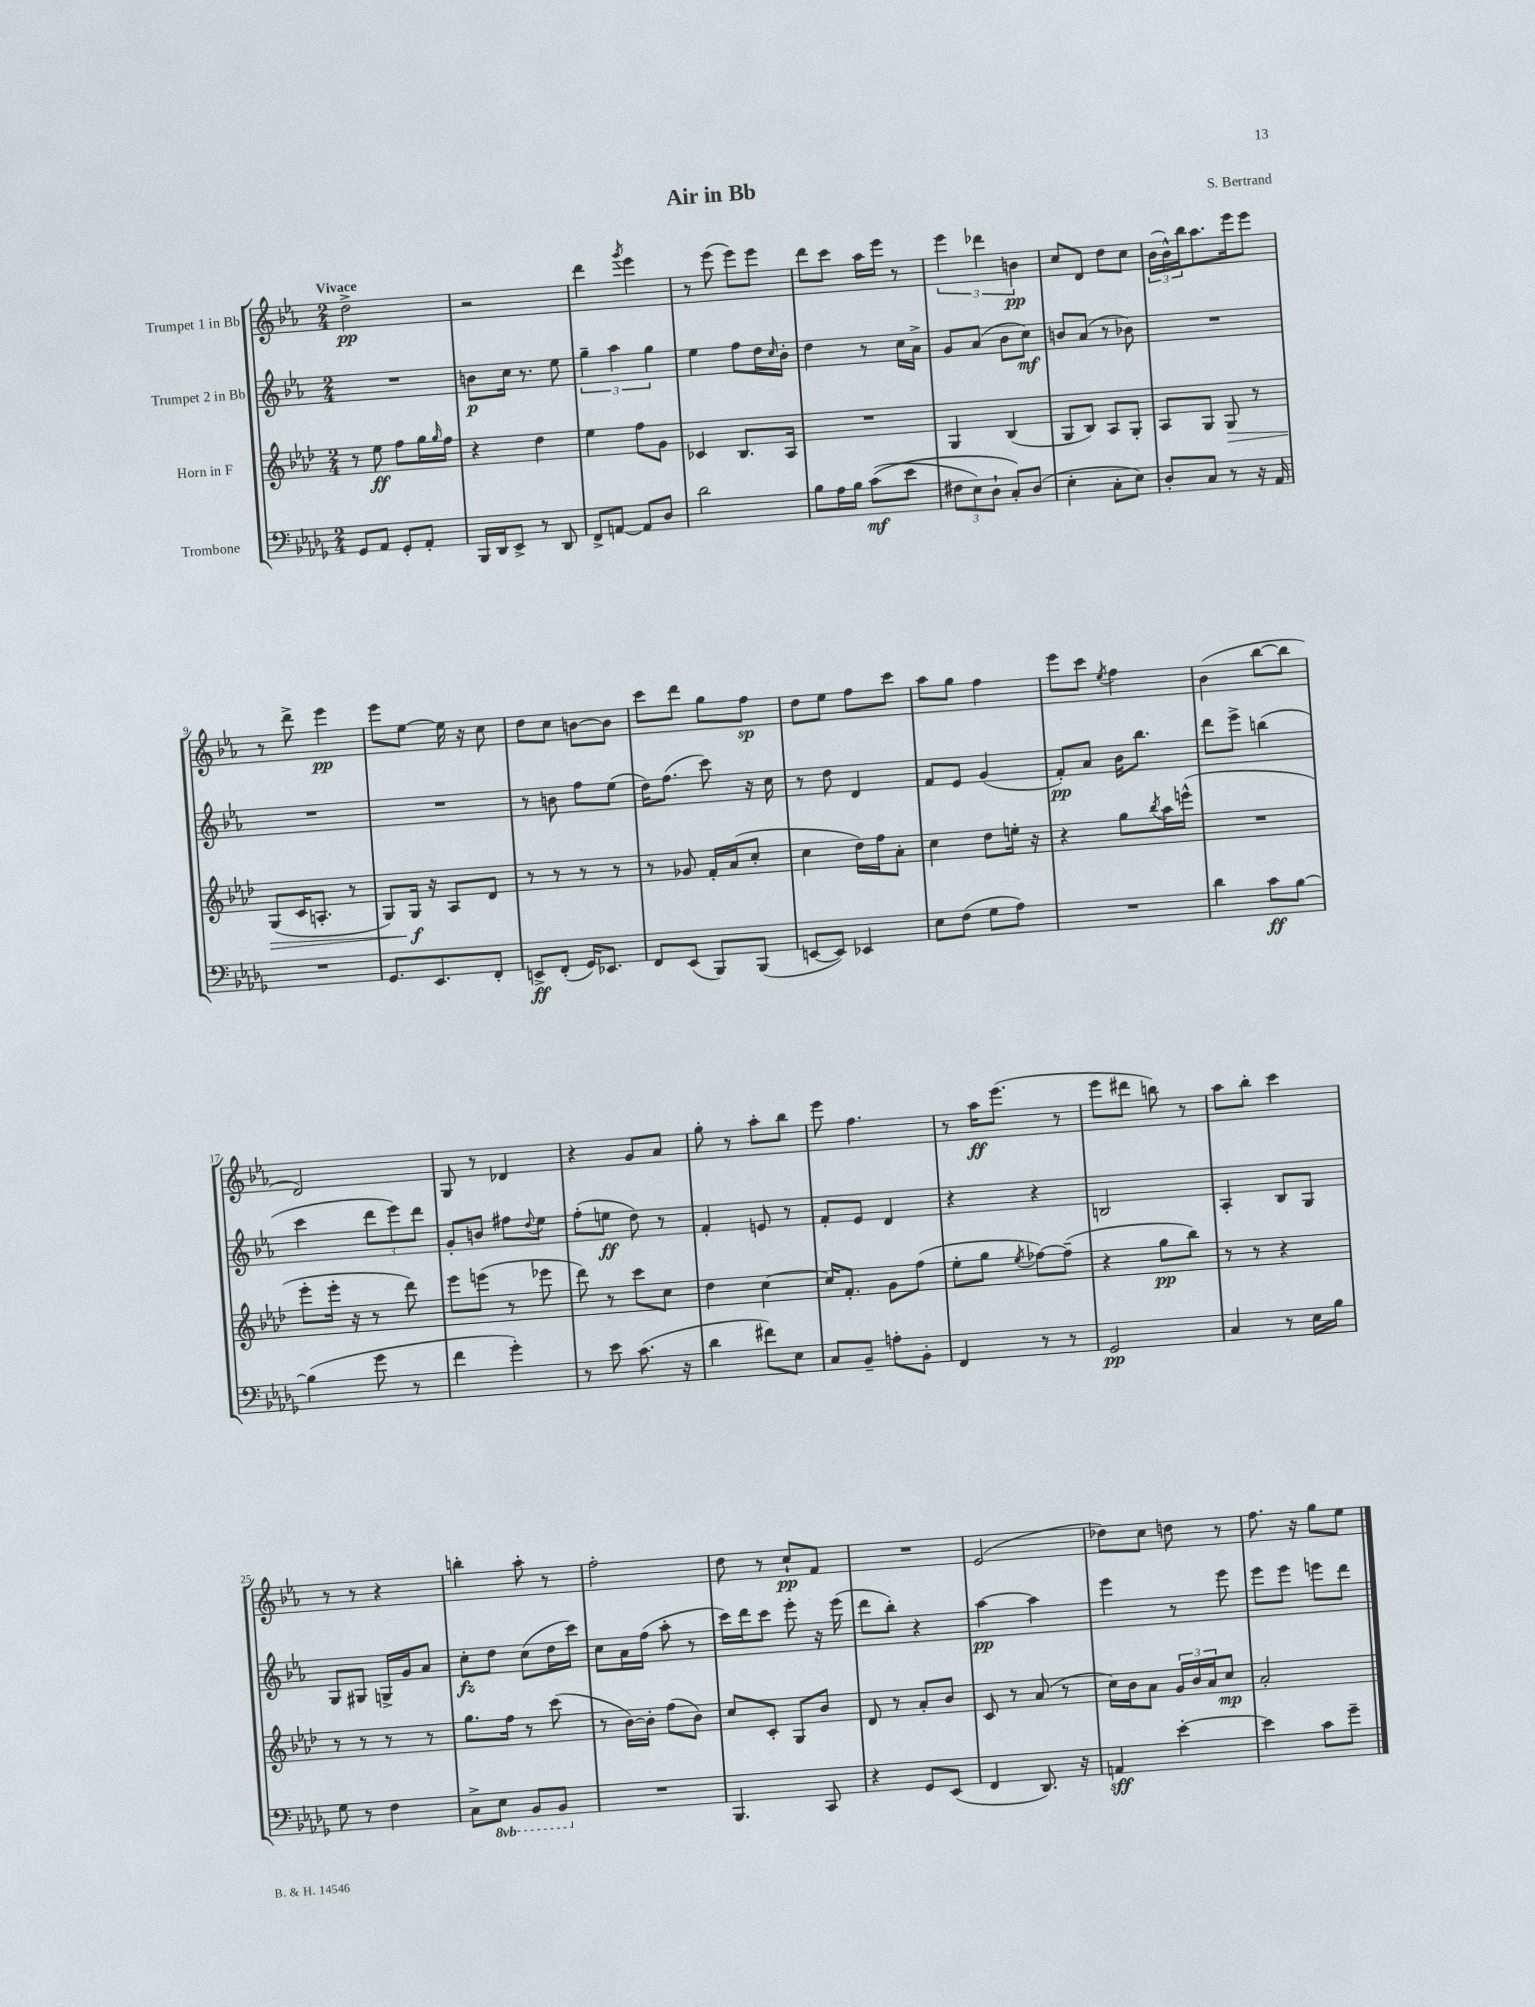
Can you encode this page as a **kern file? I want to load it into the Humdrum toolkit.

**kern	**kern	**kern	**kern
*staff4	*staff3	*staff2	*staff1
*clefF4	*clefG2	*clefG2	*clefG2
*k[b-e-a-d-g-]	*k[b-e-a-d-]	*k[b-e-a-]	*k[b-e-a-]
*M2/4	*M2/4	*M2/4	*M2/4
8GG-	8r	2r	2dd^
8AA-	8ee-	.	.
8GG-'	8ff	.	.
8AA-'	16gg	.	.
.	16qqgg	.	.
.	16ff	.	.
=	=	=	=
16BBB-	4r	8b	2r
16DD-	.	.	.
8EE-^	.	16cc	.
.	.	8.r	.
8r	4dd-	.	.
8DD-	.	8ee-	.
=	=	=	=
8FF^	4ee-	6gg~	4ddd
[8AA	.	.	.
.	.	6aa-	.
.	.	.	8qggg
8AA]	8ff	.	4eee-
.	.	6gg	.
8D-	8g	.	.
=	=	=	=
2d-	4c-	4ee-	8r
.	.	.	(8eee-
.	8.B-	8ff	8eee-)
.	.	16dd	8eee-
.	.	16qqcc	.
.	16A-	16b-'	.
=	=	=	=
8B-	2r	4dd	8ddd
16A-	.	.	8ccc
16B-	.	.	.
&((8c	.	8r	16aa-
.	.	.	16eee-
8e-	.	16cc	8r
.	.	16a-^	.
=	=	=	=
12F#	4G	8g	6eee-
12E-)	.	.	.
.	.	(8a-	.
12D-`	.	.	6ddd-
8C'&)	(4B-	8b-	.
.	.	.	6b
(8D-	.	8cc)	.
=	=	=	=
4E-'	8G	8b	8cc
.	8B-)	(8a-	8d
8C'	8A-	8r	8dd
8E-)	8G'	8b-)	8cc
=	=	=	=
8D-'	8A-	2r	(24b-
.	.	.	24b-^^)
.	.	.	24bb-
8C	8G	.	8.aa-
8r	8G	.	.
.	.	.	16eee-
16r	8r	.	8eee-
16AA-	.	.	.
=	=	=	=
2r	(8G	2r	8r
.	16c	.	8ddd^
.	8.A'	.	.
.	.	.	4eee-
.	8r	.	.
=	=	=	=
8.GG-	8G)	2r	8eee-
.	16G	.	[8ee-
8.EE-	16r	.	.
.	8A-	.	16ee-]
.	.	.	16r
8FF'	8d-	.	8cc
=	=	=	=
8EE^	8r	8r	8dd
(8FF'	8r	8b	8cc
16GG-)	8r	8ff	[8b
8.EE-	.	.	.
.	8r	(8ee-	8b]
=	=	=	=
8FF	8r	16dd)	8ccc
.	.	(8.ff	.
(8EE-	8g-	.	8ddd
8BBB-)	16f'	8ccc)	8gg
.	(16a-	.	.
(8BBB-	8cc'	16r	8ff
.	.	16cc	.
=	=	=	=
[8EE	4cc	8r	8dd
8EE])	.	8dd	8ee-
4EE-	16dd-)	4d	8ff
.	16ff	.	.
.	8a-'	.	8ccc
=	=	=	=
8E-	4cc	8f	8aa-
(8F	.	8e-	8gg
8G-	8dd-	(4g	4ff
8A-)	16ee'	.	.
.	16r	.	.
=	=	=	=
2r	4r	8f')	8eee-
.	.	8a-	8ccc
.	.	.	8qee-
.	8gg	16b-	4ff
.	.	8.bb-	.
.	8qbb-	.	.
.	16aa-	.	.
.	(16eee^^	.	.
=	=	=	=
4d-	2r	8ddd	(4b-
.	.	8eee-^	.
8c	.	(4bb	[8bb-
[8B-	.	.	8bb-]
=	=	=	=
(4B-]	8eee-'	4ccc	2d)
.	16eee-'	.	.
.	16r	.	.
8g-	8r	12ddd	.
.	.	12eee-)	.
8r	8ddd-)	.	.
.	.	12ddd	.
=	=	=	=
4f	8eee-	8g'	8G
.	(8eee	8b	8r
4g-')	8r	8ff#	4d-
.	.	8qqdd	.
.	8eee-	8ee-	.
=	=	=	=
8r	8ddd-)	(8ff'	4r
8e-	8r	8ee	.
(8.c	8ccc	8dd)	8g
.	8cc	8r	8a-
16r	.	.	.
=	=	=	=
4d-	4dd-	4f'	8gg'
.	.	.	8r
8f#)	[4cc	8e	8aa-'
8E-	.	8r	8bb-
=	=	=	=
8C	16cc]	8f'	8eee-
.	8.f'	.	.
8BB-~	.	8e-	4.ff
8A'	8g	4d	.
8BB-'	(8ff	.	.
=	=	=	=
4FF	8ee-'	4r	8r
.	8gg	.	16aa-
.	.	.	(8.eee-
.	8qee-	.	.
8r	[8ff-)	4r	.
8r	(8ff-~]	.	8r
=	=	=	=
2GG-	4r	2B	8eee-
.	.	.	8ddd#
.	8gg	.	8bb)
.	8bb-)	.	8r
=	=	=	=
4C	8r	4A-'	8aa-
.	8r	.	8bb-'
8r	4r	8B-	4ccc
16E-	.	8G	.
16B-	.	.	.
=	=	=	=
8G-	8r	8G	8r
8r	8r	8G#	8r
4F	8r	16G^	4r
.	.	16g	.
.	8r	8a-	.
=	=	=	=
8C^	8.gg	8cc'	4bb'
8EE-	.	8dd	.
.	16ff	.	.
8BBB-	8r	(8cc	8aa-'
8BBB-	(8ccc	16dd	8r
.	.	16ccc)	.
=	=	=	=
2r	8r	8cc	2ff'
.	[16b-)	16a-	.
.	16b-']	(16ff	.
.	(8ff	8aa-'	.
.	8b-)	8r	.
=	=	=	=
4.BBB-	8cc	16ccc)	8dd
.	.	16ddd	.
.	8c'	8ccc	8r
.	8G	8eee-'	8cc`
8CC	8b-	16r	8f
.	.	(16eee-	.
=	=	=	=
4r	8d-	8ddd	2r
.	8r	8bb-')	.
8GG-	8a-'	4r	.
(8EE-	8b-	.	.
=	=	=	=
4FF	8c	[4aa-	(2e-
.	8r	.	.
8.DD-)	(8a-	4aa-]	.
.	8r	.	.
16r	.	.	.
=	=	=	=
4AA	16cc)	4eee-	8dd-)
.	16b-	.	.
.	8a-	.	8cc
[4e-'	24g	8r	8dd
.	24b-	.	.
.	24a-	.	.
.	8cc	8eee-	8r
=	=	=	=
4e-]	2a-'	8eee-	8.ff
.	.	8eee-	.
.	.	.	16r
8c	.	8eee	8gg
8g-~	.	8ddd	8ee-
==	==	==	==
*-	*-	*-	*-
